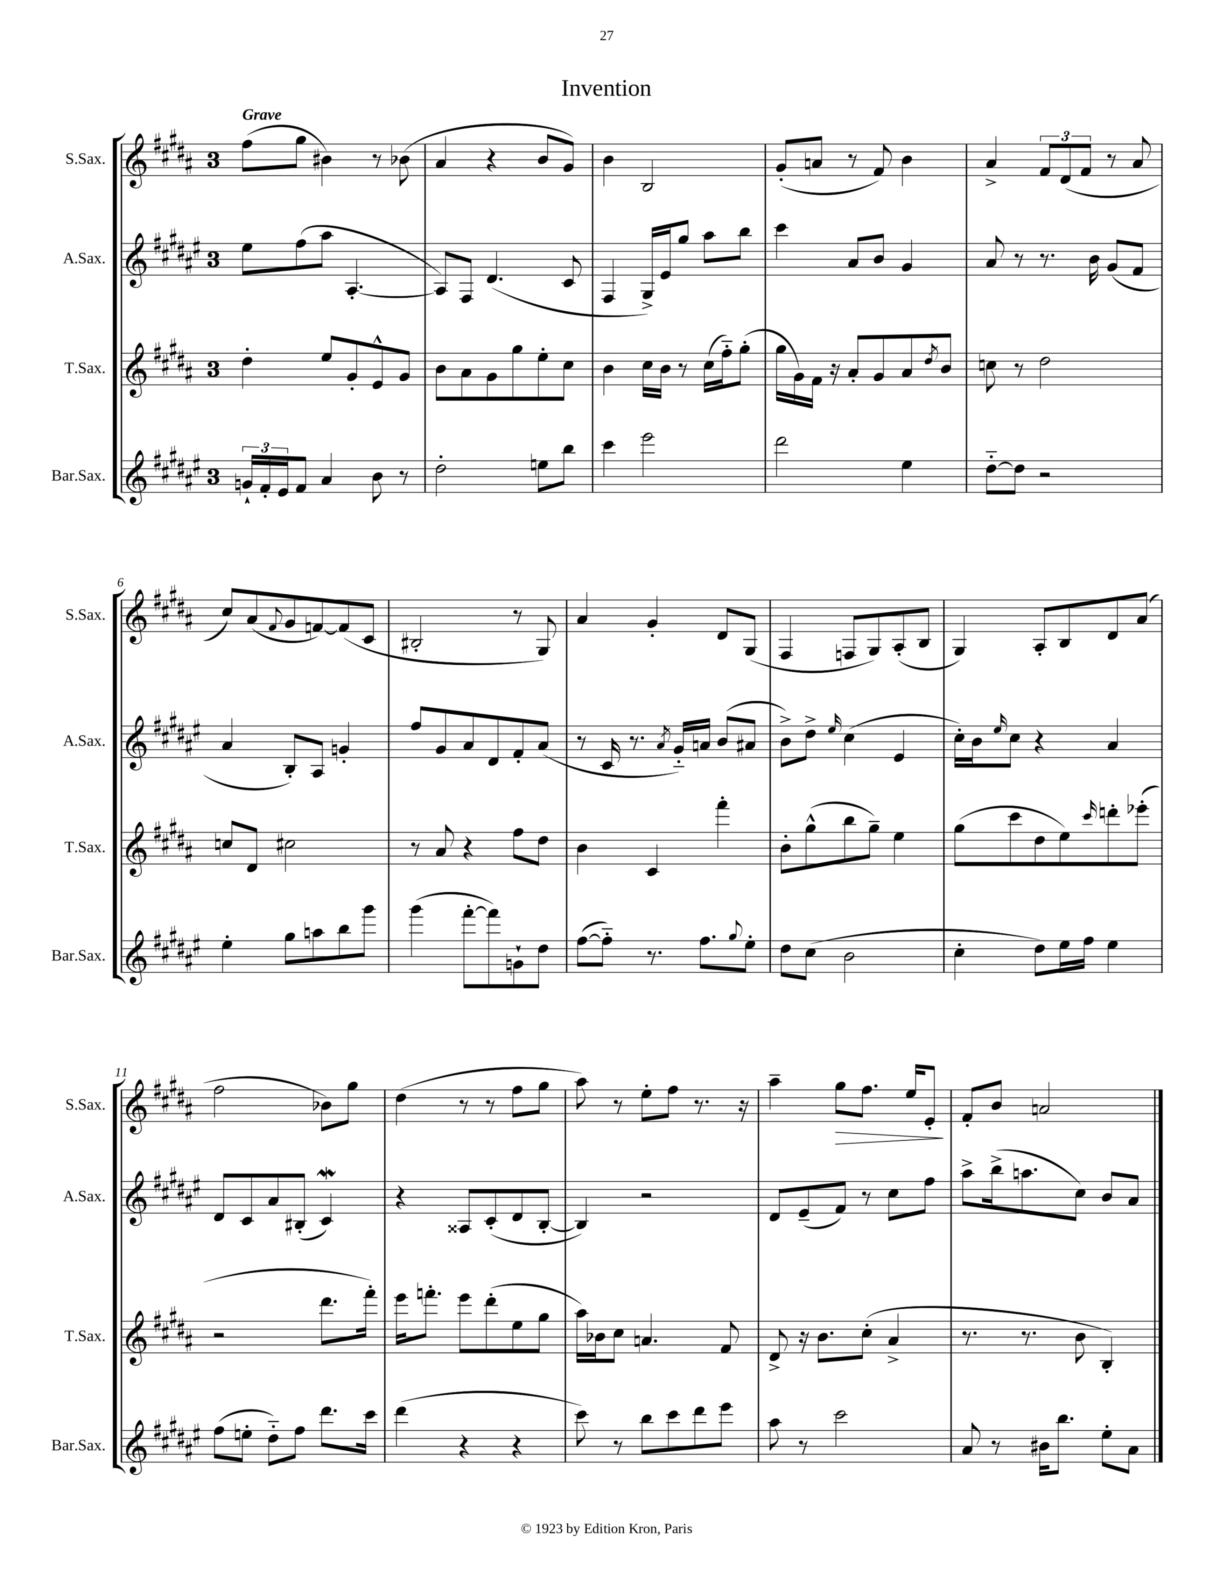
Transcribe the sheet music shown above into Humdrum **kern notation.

**kern	**kern	**kern	**kern	**dynam
*part4	*part3	*part2	*part1	*part1
*staff4	*staff3	*staff2	*staff1	*staff1
*I"Bar.Sax.	*I"T.Sax.	*I"A.Sax.	*I"S.Sax.	*
*I'Bar.Sax.	*I'T.Sax.	*I'A.Sax.	*I'S.Sax.	*
*clefG2	*clefG2	*clefG2	*clefG2	*
*k[f#c#g#d#a#e#]	*k[f#c#g#d#a#]	*k[f#c#g#d#a#e#]	*k[f#c#g#d#a#]	*
*M3/4	*M3/4	*M3/4	*M3/4	*
=1	=1	=1	=1	=1
!	!	!	!LO:TX:a:B:t=Grave	!
24gn`/LL	4dd#'\	8ee#\L	(8ff#\L	.
24f#'/	.	.	.	.
24e#/J	.	.	.	.
8f#/J	.	(8ff#\	8gg#\J	.
4a#/	8ee/L	8aa#\J	4b#X\)	.
.	8g#'/	[4.A#'/	.	.
8b\	8e^^/	.	8r	.
8r	8g#/J	.	(8b-X\	.
=2	=2	=2	=2	=2
2dd#'\	8b\L	8A#/L])	4a#/	.
.	8a#\	8F#/J	.	.
.	8g#\	(4.d#/	4r	.
.	8gg#\	.	.	.
8een\L	8ee'\	.	8b/L	.
8bb\J	8cc#\J	8c#/	8g#/J)	.
=3	=3	=3	=3	=3
4ccc#\	4b\	4F#/	4b\	.
2eee#\	16cc#\LL	16G#^/LL)	2B/	.
.	16b\JJ	16e#/J	.	.
.	8r	8gg#/J	.	.
.	(16cc#\LL	8aa#\L	.	.
.	16ff#\J)	.	.	.
.	(8gg#'\J	8bb\J	.	.
=4	=4	=4	=4	=4
2ddd#\	16gg#\LL	4ccc#\	(8g#'/L	.
.	16g#\)	.	.	.
.	16f#\JJ	.	8an/J	.
.	16r	.	.	.
.	8a#'/L	8a#/L	8r	.
.	8g#/	8b/J	8f#/)	.
4ee#\	8a#/	4g#/	4b\	.
.	8qdd#/	.	.	.
.	8b/J	.	.	.
=5	=5	=5	=5	=5
[8dd#\L	8ccn\	8a#/	4a#^/	.
8dd#\J]	8r	8r	.	.
2r	2dd#\	8.r	12f#/L	.
.	.	.	(12d#/	.
.	.	.	12f#/J	.
.	.	16b\	.	.
.	.	(8g#/L	8r	.
.	.	8f#/J	8a#/	.
!!LO:LB:g=z
=6	=6	=6	=6	=6
4ee#'\	8ccn/L	4a#/	8cc#/L)	.
.	8d#/J	.	(8a#/	.
.	.	.	8qqf#/	.
8gg#\L	2cc#X\	8B'/L)	8g#/	.
8aan\	.	8A#/J	[8fn/)	.
8bb\	.	4gn'/	(8f/]	.
8ggg#\J	.	.	8c#/J	.
=7	=7	=7	=7	=7
(4ggg#\	8r	8ff#/L	2B#X'/	.
.	8a#/	8g#/	.	.
[8fff#'\L	4r	8a#/	.	.
8fff#\])	.	8d#/	.	.
8gn`\	8ff#\L	8f#'/	8r	.
8dd#\J	8dd#\J	(8a#/J	8G#/)	.
=8	=8	=8	=8	=8
([8ff#\L	4b\	8r	4a#/	.
8ff#\J])	.	16c#/	.	.
.	.	8.r	.	.
8.r	4c#/	.	4g#'/	.
.	.	8qa#/	.	.
.	.	16g#/LL)	.	.
8.ff#\L	.	16an/JJ	.	.
.	4fff#'\	(8b/L	8d#/L	.
8qqgg#/	.	.	.	.
8ee#'\J	.	8a#X/J	(8G#/J	.
=9	=9	=9	=9	=9
8dd#\L	8b'\L	8b^\L)	4F#/	.
(8cc#\J	(8gg#^^\	8dd#^\J	.	.
.	.	16qqee#/	.	.
2b\	8bb\	(4cc#\	8Fn/L	.
.	8gg#~\J)	.	8G#/)	.
.	4ee\	4e#/	(8A#'/	.
.	.	.	8B/J	.
=10	=10	=10	=10	=10
4cc#'\	(8gg#\L	16cc#'\LL)	4G#/)	.
.	.	16b\J	.	.
.	.	16qqee#/	.	.
.	8ccc#\	8cc#\J	.	.
8dd#\L)	8dd#\	4r	8A#'/L	.
16ee#\L	8ee\)	.	8B/	.
16ff#\JJ	.	.	.	.
.	16qqccc#/	.	.	.
4ee#\	8dddn'\	4a#/	8d#/	.
.	(8eee-X'\J	.	(8a#/J	.
!!LO:LB:g=z
=11	=11	=11	=11	=11
(8ff#\L	2r	8d#/L	2ff#\	.
8een'\J	.	8c#/	.	.
8dd#\L)	.	8a#/	.	.
8ff#\J	.	(8B#X'/J	.	.
8.ddd#\L	8.ddd#\L	4c#W/)	8b-X\L)	.
.	.	.	8gg#\J	.
16ccc#\Jk	16fff#'\Jk)	.	.	.
=12	=12	=12	=12	=12
(4ddd#\	16eee\KL	4r	(4dd#\	.
.	8.fffn'\J	.	.	.
4r	8eee\L	8A##X/L	8r	.
.	(8ddd#'\	(8c#'/	8r	.
4r	8ee\	8d#/	8ff#\L	.
.	8gg#\J	[8B'/J	8gg#\J	.
=13	=13	=13	=13	=13
8ccc#\)	16aa#\LL)	4B/])	8aa#\)	.
.	16b-X\J	.	.	.
8r	8cc#\J	.	8r	.
8bb\L	4.an/	2r	8ee'\L	.
8ccc#\	.	.	8ff#\J	.
8ddd#\	.	.	8.r	.
8eee#\J	8f#/	.	.	.
.	.	.	16r	.
=14	=14	=14	=14	=14
8aa#\	8d#^/	8d#/L	4aa#~\	.
8r	16r	(8e#~/	.	.
.	8.b\L	.	.	.
!	!	!	!	!LO:HP:b
2ccc#\	.	8f#/J)	8gg#\L	>
.	(8cc#'\J	8r	8.ff#\J	.
.	4a#^/	8cc#\L	.	.
.	.	.	16ee/KL	.
.	.	8ff#\J	8e'/J	.
.	.	.	.	]
=15	=15	=15	=15	=15
8a#/	8.r	8aa#^\L	8f#'/L	.
8r	.	(16bb^\k	8b/J	.
.	8.r	8.aan\	.	.
16b#X\KL	.	.	2an/	.
8.bb\J	.	.	.	.
.	8b\	8cc#\J)	.	.
8ee#'\L	4B'/)	8b/L	.	.
8a#\J	.	8a#/J	.	.
==	==	==	==	==
*-	*-	*-	*-	*-
